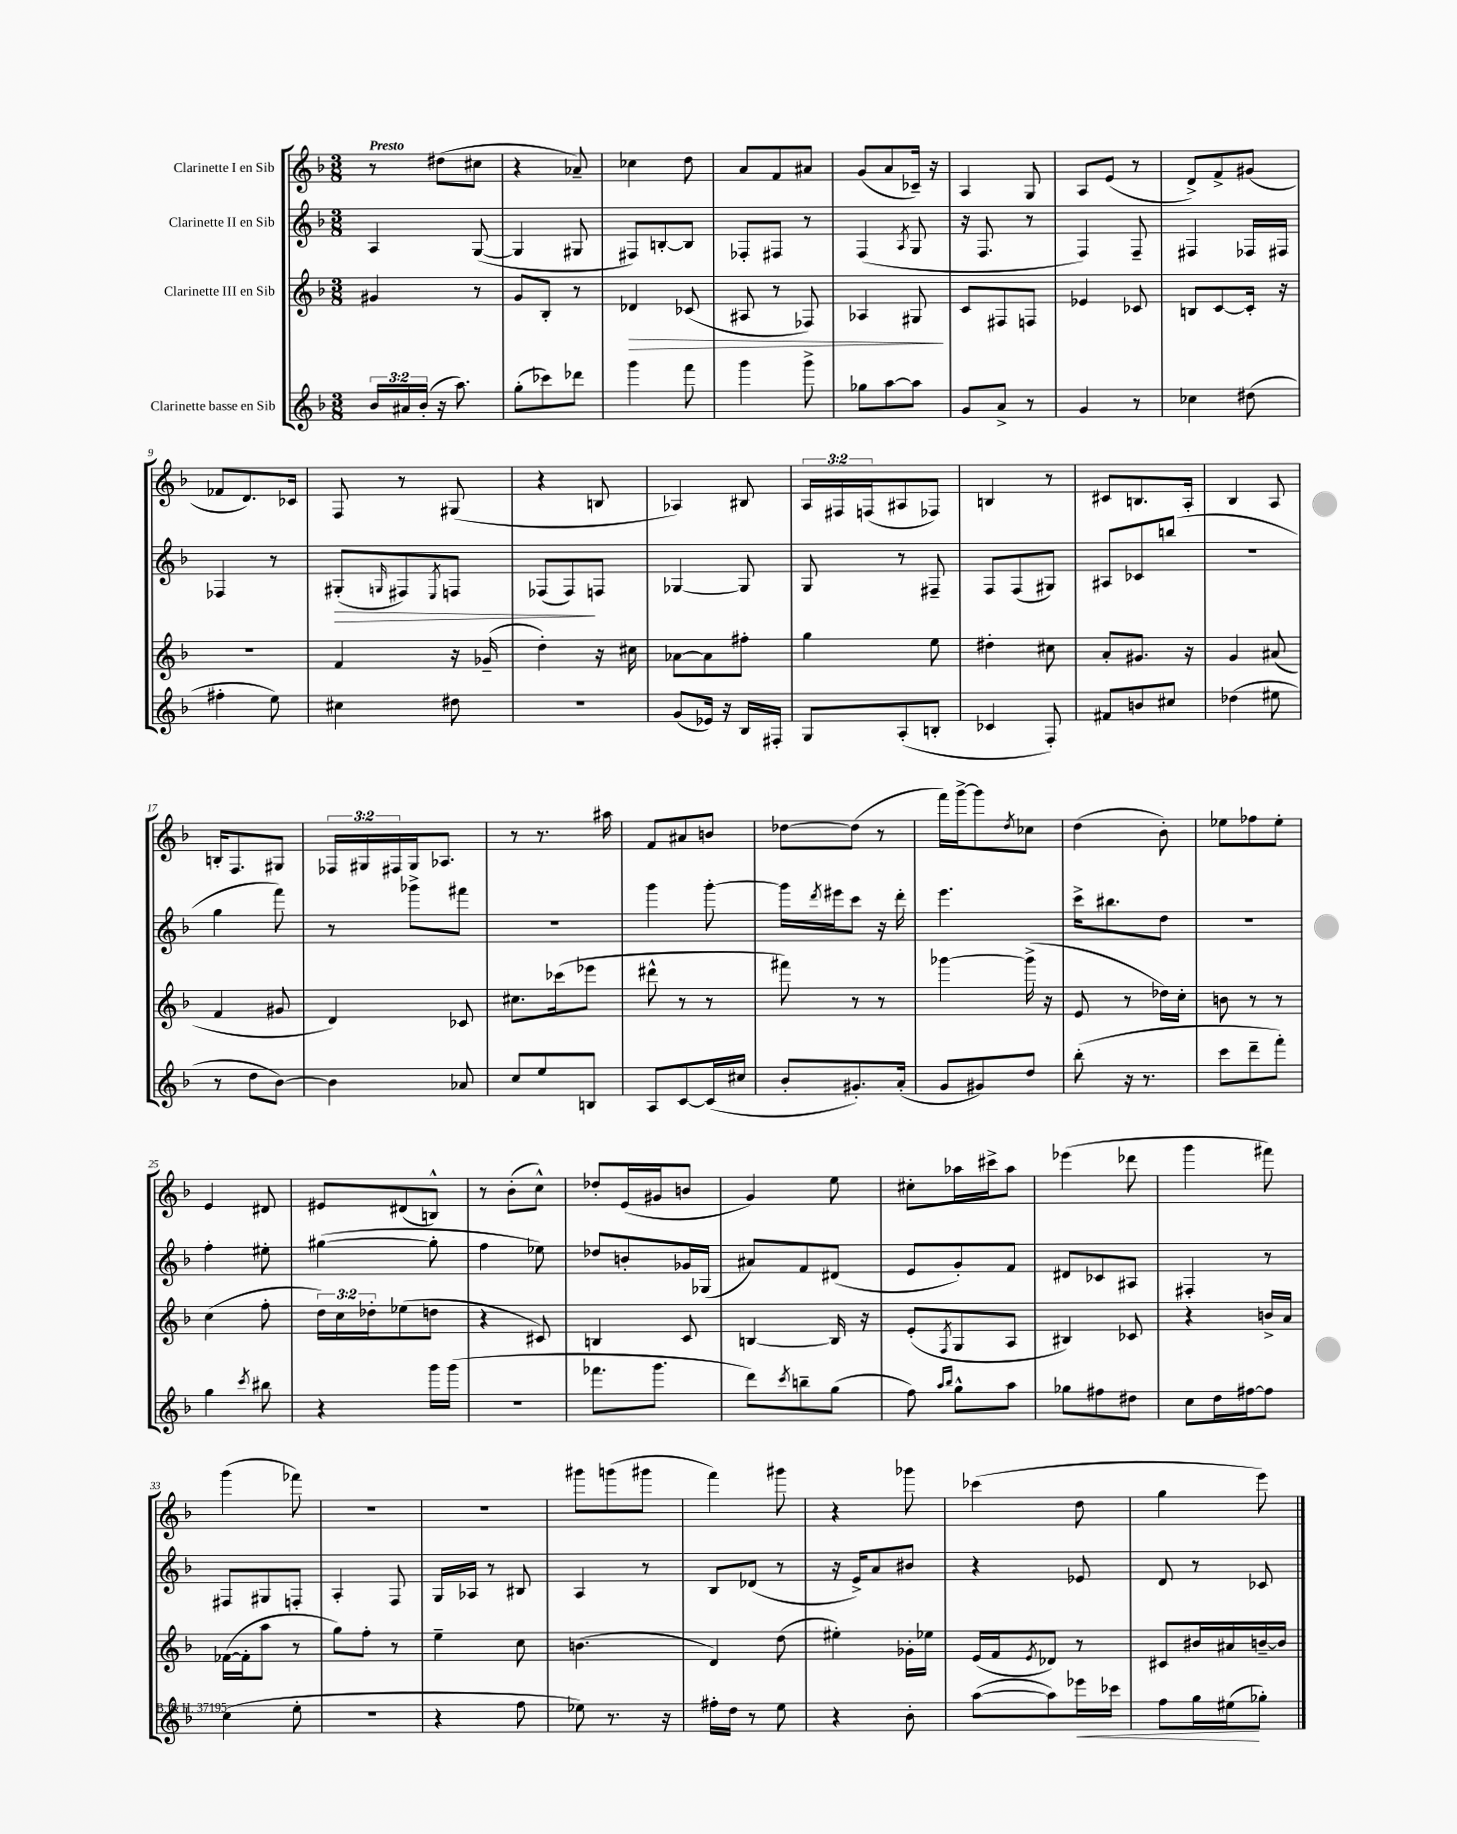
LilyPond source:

<<
\new StaffGroup <<
\new Staff = "s0" \with { instrumentName = "Clarinette I en Sib" } {
    \clef treble \key f \major \numericTimeSignature \time 3/8 \override Staff.TupletNumber.text = #tuplet-number::calc-fraction-text \tempo "Presto"
    r8 dis''8( cis''8 |
    r4 aes'8--) |
    ces''4 d''8 |
    a'8 f'8 ais'8 |
    g'8( a'8 ces'16--) r16 |
    a4 g8 |
    a8 e'8( r8 |
    d'8->) f'8-> gis'8( |
    fes'8 d'8.) ces'16 |
    f8 r8 gis8( |
    r4 b8 |
    aes4) bis8 |
    \tuplet 3/2 { a16 fis16 f16( } ais8 fes8) |
    b4 r8 |
    cis'8 b8. a16-. |
    bes4 a8 |
    b16-. f8. gis8 |
    \tuplet 3/2 { fes16 gis16 fis16 } gis16 aes8. |
    r8 r8. ais''16 |
    f'8 ais'8 b'8 |
    des''8~ des''8( r8 |
    f'''16) g'''16~-> g'''8 \acciaccatura { d''8 } ces''8 |
    d''4( bes'8-.) |
    ees''8 fes''8 ees''8-. |
    e'4 dis'8 |
    eis'8 dis'8( b8-^) |
    r8 bes'8-.( c''8-^) |
    des''8-. e'16( gis'16 b'8 |
    g'4) e''8 |
    cis''8-. aes''16 cis'''16-> aes''8 |
    ees'''4( des'''8 |
    g'''4 fis'''8) |
    g'''4( fes'''8) |
    R4. |
    R4. |
    gis'''8 g'''8( gis'''8 |
    f'''4) gis'''8 |
    r4 ges'''8 |
    ces'''4( d''8 |
    g''4 e'''8) \bar "|." |
}
\new Staff = "s1" \with { instrumentName = "Clarinette II en Sib" } {
    \clef treble \key f \major \numericTimeSignature \time 3/8
    a4 g8~( |
    g4 gis8 |
    fis8) b8~-. b8 |
    fes8-. fis8 r8 |
    f4( \acciaccatura { a8 } g8 |
    r16 f8. r8 |
    f4) f8-- |
    fis4 fes16 fis16 |
    fes4 r8 |
    gis8-.\>( \grace { g16 } fis8) \acciaccatura { e8 } f8 |
    fes8( fes8\!) f8 |
    ges4~ ges8 |
    g8 r8 fis8-- |
    f8 f8( gis8) |
    ais8 ces'8 b''8( |
    R4. |
    g''4 f'''8) |
    r8 ges'''8-> fis'''8 |
    R4. |
    g'''4 g'''8~-. |
    g'''16 \acciaccatura { d'''8 } eis'''16 c'''8 r16 d'''16-. |
    e'''4. |
    c'''16-> bis''8. d''8 |
    R4. |
    f''4-. eis''8-. |
    gis''4~( gis''8-. |
    f''4 ees''8) |
    des''8 b'8-. ges'16 ges16( |
    ais'8) f'8 dis'8( |
    e'8 g'8-.) f'8 |
    dis'8 ces'8 ais8 |
    fis4-. r8 |
    fis8 gis8 f8-. |
    a4-. f8 |
    g16 aes16 r8 bis8 |
    a4 r8 |
    bes8 des'8( r8 |
    r16 e'16->) a'8 bis'8 |
    r4 ees'8 |
    d'8 r8 ces'8 \bar "|." |
}
\new Staff = "s2" \with { instrumentName = "Clarinette III en Sib" } {
    \clef treble \key f \major \numericTimeSignature \time 3/8 \override Staff.TupletNumber.text = #tuplet-number::calc-fraction-text
    gis'4 r8 |
    g'8 bes8-. r8 |
    des'4\> ces'8( |
    ais8 r8 fes8) |
    aes4 gis8\! |
    c'8 fis8 f8 |
    ees'4 ces'8 |
    b8 c'8~ c'16-. r16 |
    R4. |
    f'4 r16 ges'16--( |
    d''4-.) r16 cis''16 |
    aes'8~ aes'8 fis''8-. |
    g''4 e''8 |
    dis''4-. cis''8 |
    a'8-. gis'8. r16 |
    g'4 ais'8( |
    f'4 gis'8 |
    d'4) ces'8 |
    cis''8. ces'''16( ees'''8 |
    dis'''8-^ r8 r8 |
    fis'''8) r8 r8 |
    ges'''4~ ges'''16->( r16 |
    e'8 r8 des''16) c''16-. |
    b'8 r8 r8 |
    c''4( f''8-. |
    \tuplet 3/2 { d''16) c''16 des''16-. } ees''8( d''8 |
    r4 cis'8) |
    b4 c'8 |
    b4~ b16 r16 |
    e'8-.( \acciaccatura { f8 } g8 a8 |
    bis4) ces'8 |
    r4 b'16-> a'16 |
    fes'16~( fes'16-. a''8 r8 |
    g''8) f''8-. r8 |
    e''4-- c''8 |
    b'4.( |
    d'4) d''8( |
    eis''4-.) ges'16-. ees''16 |
    e'16( f'16 \acciaccatura { e'8 } des'8) r8 |
    cis'8 bis'16 ais'16 b'16~-- b'16 \bar "|." |
}
\new Staff = "s3" \with { instrumentName = "Clarinette basse en Sib" } {
    \clef treble \key f \major \numericTimeSignature \time 3/8 \override Staff.TupletNumber.text = #tuplet-number::calc-fraction-text
    \tuplet 3/2 { bes'16 ais'16 bes'16-.( } r16 a''8.) |
    g''8-.( ces'''8) des'''8 |
    g'''4 f'''8 |
    g'''4 g'''8-> |
    ges''8 a''8~ a''8 |
    g'8 a'8-> r8 |
    g'4 r8 |
    ces''4 dis''8( |
    fis''4-. e''8) |
    cis''4 dis''8 |
    R4. |
    g'8( ees'16) r16 bes16 fis16-. |
    g8 a8-.( b8-. |
    ces'4 f8-.) |
    fis'8 b'8 cis''8 |
    des''4( eis''8 |
    r8 d''8 bes'8~) |
    bes'4 aes'8 |
    c''8 e''8 b8 |
    a8 c'8~ c'16( cis''16 |
    bes'8-. gis'8.-.) a'16-.( |
    g'8 gis'8) d''8 |
    bes''8-.( r16 r8. |
    c'''8 d'''8-- f'''8-.) |
    g''4 \acciaccatura { c'''8 } bis''8 |
    r4 g'''16 g'''16( |
    R4. |
    fes'''8. g'''8. |
    d'''8) \acciaccatura { c'''8 } b''8-- g''8( |
    f''8) \grace { a''16 bes''16 } g''8-^ a''8 |
    ges''8 fis''8 dis''8 |
    c''8 d''16 fis''16~ fis''8 |
    c''4( e''8-. |
    R4. |
    r4 f''8 |
    ees''8) r8. r16 |
    fis''16-. d''16 r8 e''8 |
    r4 bes'8-. |
    a''8~( a''8) ees'''16\< ces'''16 |
    f''8 g''16 eis''16\!( ges''8-.) \bar "|." |
}
>>
>>
